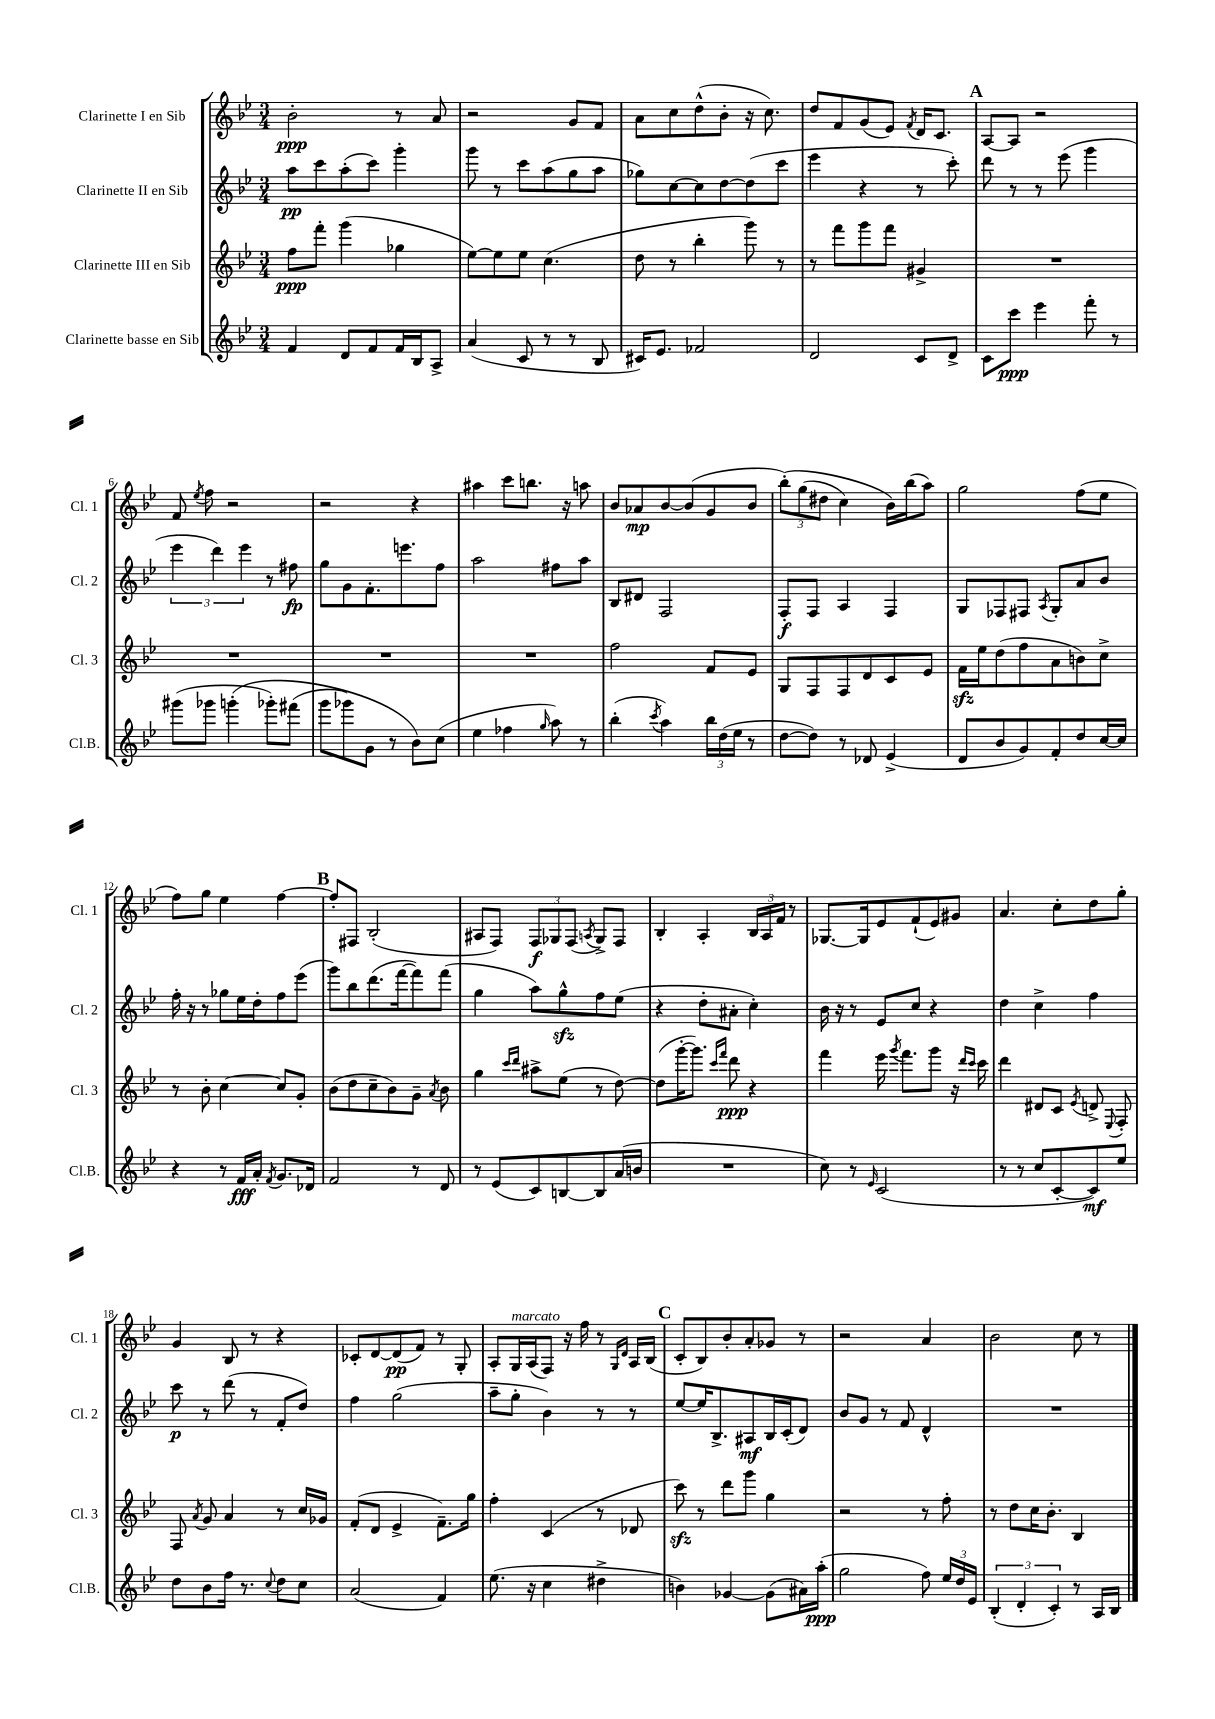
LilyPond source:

<<
\new StaffGroup <<
\new Staff = "s0" \with { instrumentName = "Clarinette I en Sib" shortInstrumentName = "Cl. 1" } {
    \clef treble \key bes \major \numericTimeSignature \time 3/4
    \autoBeamOff bes'2-.\ppp r8 a'8 |
    r2 g'8[ f'8] |
    a'8[ c''8 d''8-^( bes'8]-. r16 c''8.) |
    d''8[ f'8 g'8( ees'8]) \acciaccatura { f'8 } d'16[ c'8.] |
    \mark \markup { \bold "A" } a8[~ a8] r2 |
    f'8 \acciaccatura { ees''8 } f''8 r2 |
    r2 r4 |
    ais''4 c'''8[ b''8.] r16 a''8 |
    bes'8[ aes'8\mp bes'8~ bes'8( g'8 bes'8] |
    \tuplet 3/2 { bes''8[-.)\( g''8( dis''8] } c''4) bes'16[\) bes''16( a''8]) |
    g''2 f''8[( ees''8] |
    f''8[) g''8] ees''4 f''4~ |
    \mark \markup { \bold "B" } f''8[-. fis8] bes2-.( |
    ais8[ f8]) \tuplet 3/2 { f8[\f ges8 f8]( } \acciaccatura { a8 } ges8[->) f8] |
    bes4-. a4-. \tuplet 3/2 { bes16[ a16 f'16] } r8 |
    ges8.[~ ges16 ees'8 f'8-!( ees'8) gis'8] |
    a'4. c''8[-. d''8 g''8]-. |
    g'4 bes8 r8 r4 |
    ces'8[-. d'8~ d'8\pp( f'8]) r8 g8-. |
    a8[-. g16^\markup { \italic "marcato" } a16( f8]) r16 f''16 r8 \grace { g16[ d'16] } a16[ bes16]( |
    \mark \markup { \bold "C" } c'8[-. bes8) bes'8-. a'8-. ges'8] r8 |
    r2 a'4 |
    bes'2 c''8 r8 \bar "|." |
}
\new Staff = "s1" \with { instrumentName = "Clarinette II en Sib" shortInstrumentName = "Cl. 2" } {
    \clef treble \key bes \major \numericTimeSignature \time 3/4
    \autoBeamOff a''8[\pp c'''8 a''8-.( c'''8]) g'''4-. |
    g'''8 r8 c'''8[ a''8( g''8 a''8] |
    ges''8[) c''8~ c''8 d''8~ d''8( c'''8] |
    ees'''4 r4 r8 c'''8-.) |
    \mark \markup { \bold "A" } d'''8 r8 r8 ees'''8( g'''4 |
    \tuplet 3/2 { ees'''4 d'''4) ees'''4 } r8 fis''8\fp |
    g''8[ g'8 f'8.-. e'''8. f''8] |
    a''2 fis''8[ a''8] |
    bes8[ dis'8] f2 |
    f8[-.\f f8] a4 f4 |
    g8[ fes8 fis8] \acciaccatura { a8 } g8[-. a'8 bes'8] |
    f''16-. r16 r8 ges''8[ ees''16 d''16-. f''8 ees'''8]( |
    \mark \markup { \bold "B" } g'''8[) bes''8 d'''8.( f'''16~ f'''8) f'''8]( |
    g''4 a''8[) g''8-^\sfz f''8 ees''8]( |
    r4 d''8[-. ais'8]-. c''4-.) |
    bes'16 r16 r8 ees'8[ c''8] r4 |
    d''4 c''4-> f''4 |
    c'''8\p r8 d'''8( r8 f'8[-. d''8]) |
    f''4 g''2( |
    a''8[-- g''8]-. bes'4) r8 r8 |
    \mark \markup { \bold "C" } ees''8[~ ees''16 bes8.-> ais8\mf bes16 c'16-.( d'8]) |
    bes'8[ g'8] r8 f'8 d'4-^ |
    R2. \bar "|." |
}
\new Staff = "s2" \with { instrumentName = "Clarinette III en Sib" shortInstrumentName = "Cl. 3" } {
    \clef treble \key bes \major \numericTimeSignature \time 3/4
    \autoBeamOff f''8[\ppp f'''8]-. g'''4( ges''4 |
    ees''8[~) ees''8 ees''8] c''4.( |
    d''8 r8 bes''4-. g'''8) r8 |
    r8 f'''8[ g'''8 f'''8] gis'4-> |
    \mark \markup { \bold "A" } R2. |
    R2. |
    R2. |
    R2. |
    f''2 f'8[ ees'8] |
    g8[ f8 f8 d'8 c'8 ees'8] |
    f'16[\sfz ees''16 d''8( f''8 a'8 b'8) c''8]-> |
    r8 bes'8-. c''4~ c''8[ g'8]-. |
    \mark \markup { \bold "B" } bes'8[( d''8 c''8-- bes'8) g'8]-- \acciaccatura { a'8 } bes'8 |
    g''4 \grace { c'''16[ d'''16] } ais''8[-> ees''8]( r8 d''8~) |
    d''8[( g'''16~-. g'''8.]) \grace { c'''16[ f'''16] } d'''8\ppp r4 |
    f'''4 ees'''16 \acciaccatura { g'''8 } f'''8.[ g'''8] r16 \grace { d'''16[ c'''16] } c'''16 |
    d'''4 dis'8[ c'8] \acciaccatura { ees'8 } d'8-> \appoggiatura { ees8 } f8-. |
    f8 \acciaccatura { a'8 } g'8 a'4 r8 c''16[ ges'16] |
    f'8[-.( d'8] ees'4-> f'8.[--) g''16] |
    f''4-. c'4( r8 des'8 |
    \mark \markup { \bold "C" } c'''8\sfz) r8 d'''8[ g'''8] g''4 |
    r2 r8 f''8-. |
    r8 d''8[ c''16 bes'8.]-. bes4 \bar "|." |
}
\new Staff = "s3" \with { instrumentName = "Clarinette basse en Sib" shortInstrumentName = "Cl.B." } {
    \clef treble \key bes \major \numericTimeSignature \time 3/4
    \autoBeamOff f'4 d'8[ f'8 f'16 bes16 a8]-> |
    a'4( c'8 r8 r8 bes8 |
    cis'16[) ees'8.] fes'2 |
    d'2 c'8[ d'8]-> |
    \mark \markup { \bold "A" } c'8[ c'''8]\ppp ees'''4 f'''8-. r8 |
    gis'''8[( ges'''8] g'''4-.\( ges'''8[-.) fis'''8]( |
    g'''8[ ges'''8) g'8] r8 bes'8[\) c''8]( |
    ees''4 fes''4 \grace { g''16 } a''8) r8 |
    bes''4-.( \acciaccatura { c'''8 } a''4) \tuplet 3/2 { bes''16[ d''16( ees''16] } r8 |
    d''8[~ d''8]) r8 des'8 ees'4->( |
    d'8[ bes'8 g'8) f'8-. d''8 c''16~ c''16] |
    r4 r8 f'16[\fff a'16]-. \acciaccatura { f'8 } g'8.[ des'16] |
    \mark \markup { \bold "B" } f'2 r8 d'8 |
    r8 ees'8[( c'8) b8~ b8 a'16( b'16] |
    R2. |
    c''8) r8 \grace { ees'16 } c'2( |
    r8 r8 c''8[ c'8~-. c'8\mf) ees''8] |
    d''8[ bes'8 f''16] r8. \appoggiatura { c''8 } d''8[ c''8] |
    a'2( f'4) |
    ees''8.( r16 c''4 dis''4-> |
    \mark \markup { \bold "C" } b'4) ges'4~ ges'8[( ais'16) a''16]-.\ppp( |
    g''2 f''8) \tuplet 3/2 { ees''16[ d''16 ees'16] } |
    \tuplet 3/2 { bes4-.( d'4-. c'4-.) } r8 a16[ bes16] \bar "|." |
}
>>
>>
